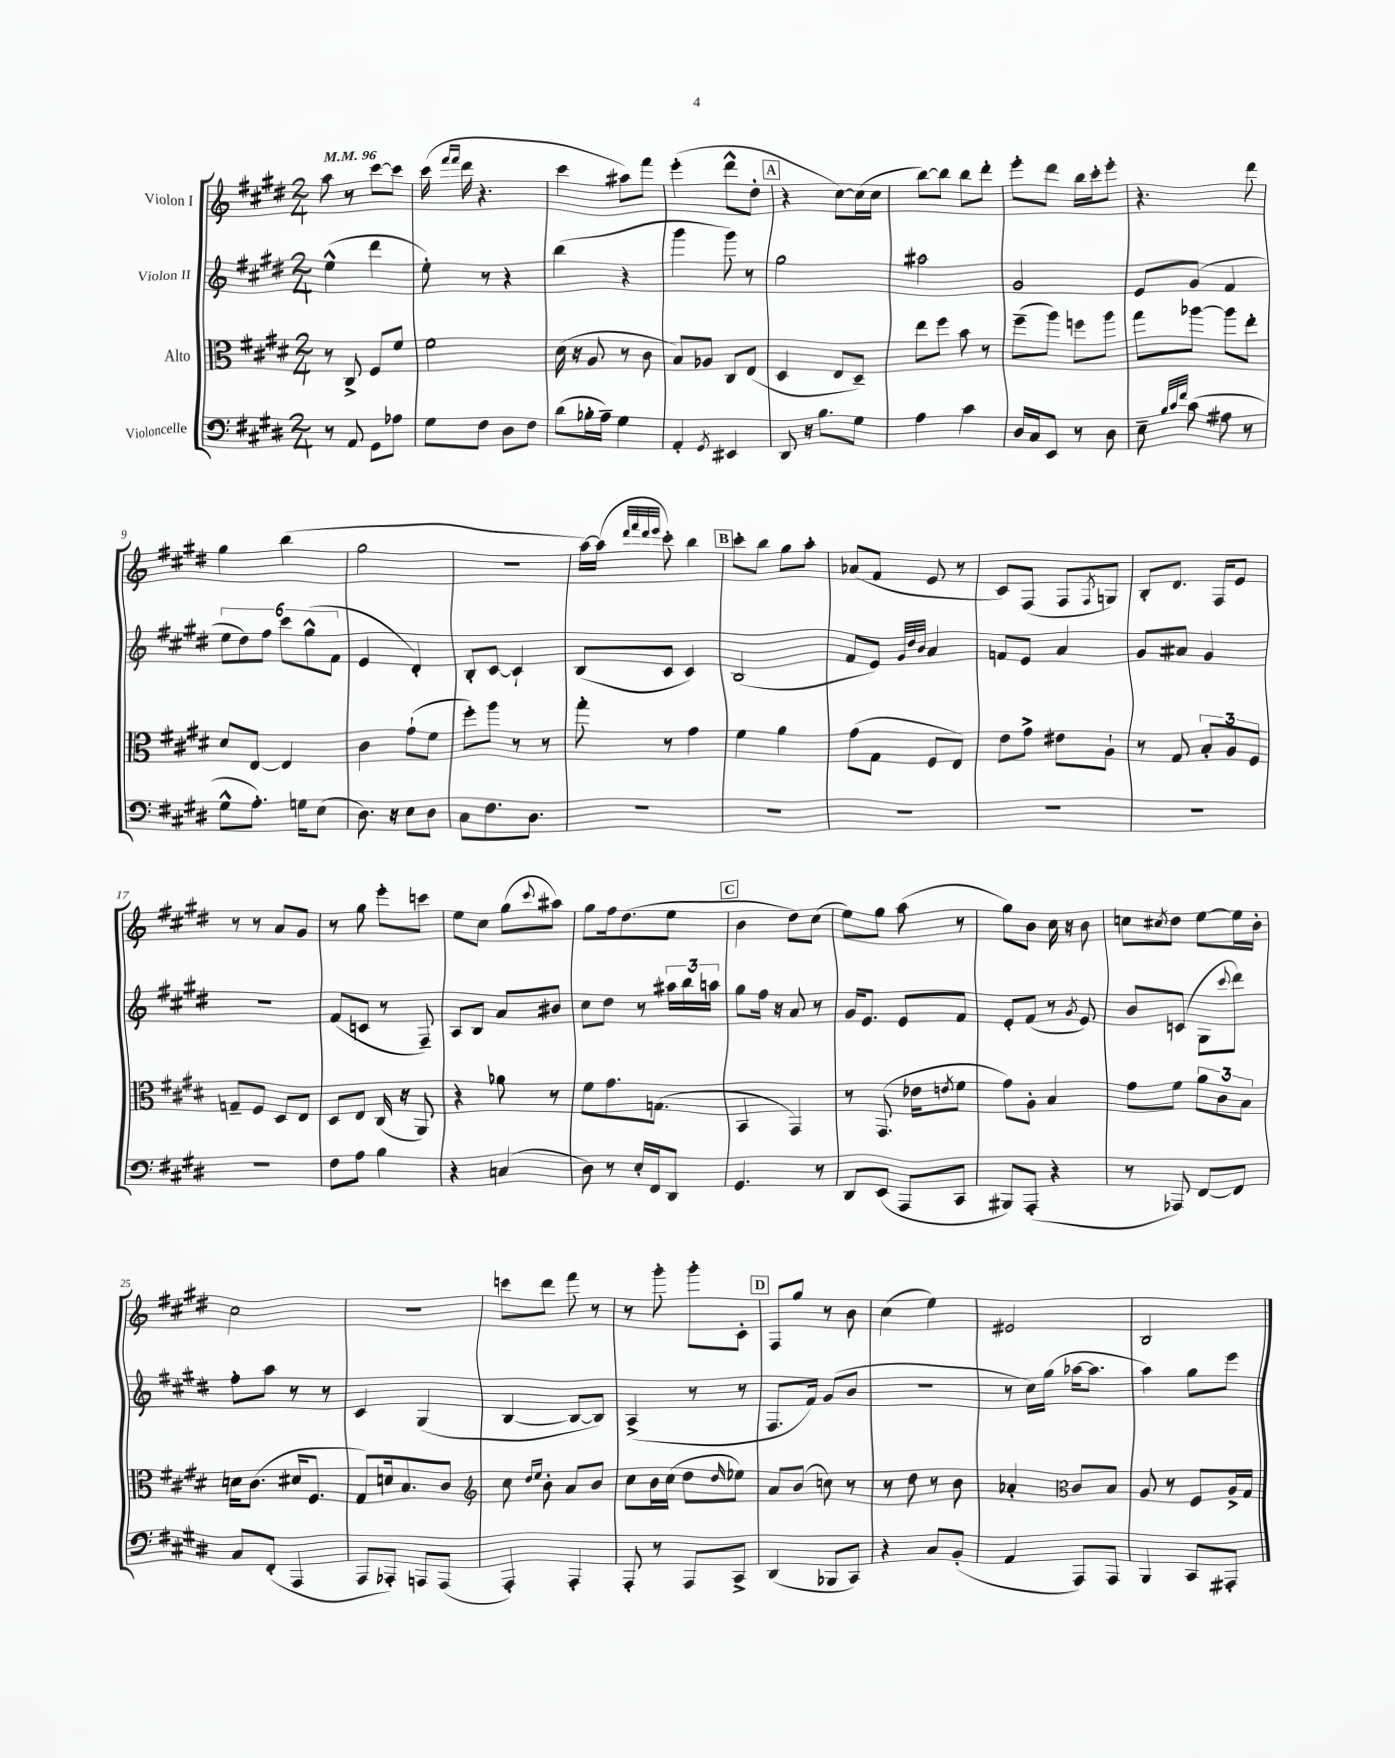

**kern	**kern	**kern	**kern
*part4	*part3	*part2	*part1
*staff4	*staff3	*staff2	*staff1
*I"Violoncelle	*I"Alto	*I"Violon II	*I"Violon I
*clefF4	*clefC3	*clefG2	*clefG2
*k[f#c#g#d#]	*k[f#c#g#d#]	*k[f#c#g#d#]	*k[f#c#g#d#]
*M2/4	*M2/4	*M2/4	*M2/4
*MM96	*MM96	*MM96	*MM96
=1	=1	=1	=1
8r	8r	(4ee^^\	8aa\
8AA/	8C#^/	.	8r
8GG#\L	8F#/L	4ddd#\	[8ccc#\L
8A-X\J	8f#/J	.	8ccc#\J]
=2	=2	=2	=2
8G#\L	2f#\	8ee'\)	(16ccc#\
.	.	.	16qqfff#/LL
.	.	.	16qqfff#/JJ
.	.	.	16ddd#\
8F#\J	.	8r	4.r
8D#\L	.	4r	.
8F#\J	.	.	.
=3	=3	=3	=3
(8d#\L	(16d#\	(4bb\	4ccc#\
.	16r	.	.
16B-X'\L	8A/	.	.
16A~\JJ)	.	.	.
4G#\	8r	4r	8aa#X\L)
.	8c#\	.	8fff#\J
=4	=4	=4	=4
4AA'/	8B/L)	4ggg#\	(4eee'\
.	8A-X/J	.	.
8qGG#/	.	.	.
4EE#X/	8C#/L	8ggg#\)	8ddd#^^\L
.	(8E/J	8r	8dd#'\J
!!LO:REH:place=s1:t=A
=5	=5	=5	=5
8DD#/	4D#/	2gg#\	4r
16r	.	.	.
8.B\L	.	.	.
.	8E/L	.	[8cc#\L)
8G#\J	8D#~/J)	.	(16cc#\L]
.	.	.	16cc#\JJ
=6	=6	=6	=6
4A\	8ee\L	2aa#X\	[8bb\L)
.	8ff#\J	.	8bb\J]
4c#\	8b\	.	8bb\L
.	8r	.	8ddd#'\J
=7	=7	=7	=7
16D#/LL	(8ff#~\L	2g#/	8eee'\L
16C#/J	.	.	.
8EE/J	8aa\J)	.	8ddd#\J
8r	8ffn\L	.	16bb\LL
.	.	.	16ccc#'\J
8D#\	8aa\J	.	8eee'\J
=8	=8	=8	=8
8E~\	8gg#\L	8e/L	4.r
32qqB/LLL	.	.	.
32qqc#/	.	.	.
32qqf#/JJJ	.	.	.
(8c#\	[8aa-X\J	(8g#/J	.
8A#X\	8aa-\L]	4f#/	.
8r	8ee'\J	.	8ddd#\
!!LO:LB:g=z
=9	=9	=9	=9
8G#^^\L	8d#/L	12ee\L	4gg#\
.	.	12dd#\)	.
8.A'\J)	[8E/J	.	.
.	.	12ff#\J	.
.	4E/]	12ccc#\L	(4bb\
16Gn\KL	.	.	.
.	.	(12gg#^^\	.
(8E\J	.	.	.
.	.	12f#\J	.
=10	=10	=10	=10
8.D#\)	4c#\	4e/	2gg#\
16r	.	.	.
8E\L	(8g#`\L	4d#'/)	.
8D#\J	8f#\J	.	.
=11	=11	=11	=11
8C#\L	8ff#'\L)	8B'/L	2r
8.F#\	8aa\J	[8c#/J	.
.	8r	4c#`/]	.
8.D#\J	.	.	.
.	8r	.	.
=12	=12	=12	=12
2r	8gg#'\	(8B/L	[16aa\LL)
.	.	.	(16aa\JJ]
.	.	.	32qqddd#/LLL
.	.	.	32qqfff#/
.	.	.	32qqddd#/
.	.	.	32qqeee/JJJ
.	8r	8c#/J	8ccc#'\)
.	4g#\	4c#/)	4bb\
!!LO:REH:place=s1:t=B
=13	=13	=13	=13
2r	4f#\	(2B/	8ccc#'\L
.	.	.	8bb\J
.	4a\	.	8gg#\L
.	.	.	8aa'\J
=14	=14	=14	=14
2r	(8g#\L	8f#/L	(8a-X/L
.	8G#\J	8e/J)	8f#/J
.	.	32qqg#/LLL	.
.	.	32qqdd#/	.
.	.	32qqb/JJJ	.
.	8F#/L	4a/	8e/
.	8E/J)	.	8r
=15	=15	=15	=15
2r	8e\L	8fn/L	8c#/L)
.	8g#^\J	8e/J	(8F#/J
.	8e#X\L	4a/	8F#/L
.	.	.	8qF#/
.	8A`\J	.	8Gn/J)
=16	=16	=16	=16
2r	8r	8g#/L	8B'/L
.	8G#/	8a#X/J	8.d#/J
.	12B'/L	4g#/	.
.	.	.	16F#/KL
.	12A/	.	.
.	.	.	8e/J
.	12F#/J	.	.
!!LO:LB:g=z
=17	=17	=17	=17
2r	8Gn~/L	2r	8r
.	8F#/J	.	8r
.	8D#/L	.	8a/L
.	8E/J	.	8g#/J
=18	=18	=18	=18
8F#\L	8D#/L	(8f#/L	8r
8A\J	8E/J	8cn/J	8gg#\
4B\	(16C#/	8r	8eee'\L
.	16r	.	.
.	8AA/)	8F#~/)	8cccn\J
=19	=19	=19	=19
4r	4r	8A/L	8ee\L
.	.	8B/J	8cc#\J
(4Cn/	8a-X\	8a/L	(8gg#\L
.	.	.	8qqccc#/
.	8r	8b#X/J	8aa#X\J)
=20	=20	=20	=20
8D#\)	8f#\L	8cc#\L	8gg#\L
8r	8.g#\	8dd#\J	16ff#\k
.	.	.	(8.dd#\
16E'/LL	.	8r	.
16FF#/J	(8.Gn\J	.	.
8DD#/J	.	24aa#X\LL	8ee\J
.	.	24bb\	.
.	.	24aan\JJ	.
!!LO:REH:place=s1:t=C
=21	=21	=21	=21
4.GG#/	4BB/	8gg#\L	4b\
.	.	16ff#\Jk	.
.	.	16r	.
.	4GG#/)	8a/	8dd#\L)
8r	.	8r	(8cc#\J
=22	=22	=22	=22
8DD#/L	8r	16g#/KL	8ee\L)
.	.	8.e/J	.
(8EE/J	(8.GG#/	.	8gg#\J
8AAA/L	.	8e/L	(8aa\
.	16e-X\KL	.	.
.	8qen/	.	.
8CC#/J	8f#\J	8f#/J	8r
=23	=23	=23	=23
8BBB#X/L)	8g#\L)	8e'/L	8gg#\L)
(8AAA'/J	8A'\J	(8f#/J	8b\J
4r	4B/	8r	16cc#\
.	.	.	16r
.	.	8qg#/	.
.	.	8e/)	8b\
=24	=24	=24	=24
8r	8g#\L	8b/L	8ccn\L
.	.	.	8qcc#X/
8AAA-X/)	8f#\J	(8cn/J	8dd#\J
[8FF#/L	12a\L	8G#\L	[8ee\L
.	12c#\	.	.
.	.	8qqccc#/	.
8FF#/J]	.	8ddd#\J)	16ee\L]
.	12B\J	.	.
.	.	.	16b'\JJ
!!LO:LB:g=z
=25	=25	=25	=25
8C#/L	16dn\KL	8ff#'\L	2cc#\
.	(8.c#\J	.	.
(8FF#'/J	.	8aa\J	.
4AAA/	16d#X/KL	8r	.
.	8.F#/J	.	.
.	.	8r	.
=26	=26	=26	=26
8AAA/L	8G#/L)	4c#/	2r
8AAA-X'/J)	16dn/k	.	.
.	8.B/	.	.
8AAAn/L	.	(4G#/	.
(8AAA/J	8c#/J	.	.
=27	=27	=27	=27
*	*clefG2	*	*
4AAA'/)	8cc#\	[4B/	8cccn\L
.	16qqdd#/LL	.	.
.	16qqee/JJ	.	.
.	8b'\	.	8ddd#\J
4AAA'/	8a/L	8B/L_	8fff#\
.	8b/J	8B/J])	8r
=28	=28	=28	=28
8AAA'/	8cc#\L	(4A^/	8r
8r	16b\L	.	8ggg#'\
.	(16cc#\JJ	.	.
8AAA/L	8dd#\L	8r	8ggg#'\L
.	16qqdd#/	.	.
8CC#^/J	8ee-X\J)	8r	8c#'\J
!!LO:REH:place=s1:t=D
=29	=29	=29	=29
(4DD#/	8a/L	8.F#/L	8F#/L
.	(8b/J	.	8gg#/J
.	.	16f#/Jk)	.
8BBB-X/L	8ccn\)	(8g#/L	8r
8CC#/J)	8r	8b/J	8b\
=30	=30	=30	=30
4r	8r	2r	(4cc#\
.	8dd#\	.	.
8C#/L	8r	.	4ee\)
(8BB'/J	8b\	.	.
=31	=31	=31	=31
4AA/	4a-X'/	8r	2e#X/
.	.	16cc#\LL)	.
.	.	(16gg#\JJ	.
*	*clefC3	*	*
8AAA/L)	8c#/L	[16aa-X\KL	.
.	.	8.aa-\J]	.
8AAA/J	8B/J	.	.
=32	=32	=32	=32
4BBB/	8A/	4aa\)	2B/
.	8r	.	.
8CC#/L	8F#/L	8gg#\L	.
8AAA#X'/J	16A^/L	8eee\J	.
.	16G#/JJ	.	.
==	==	==	==
*-	*-	*-	*-
